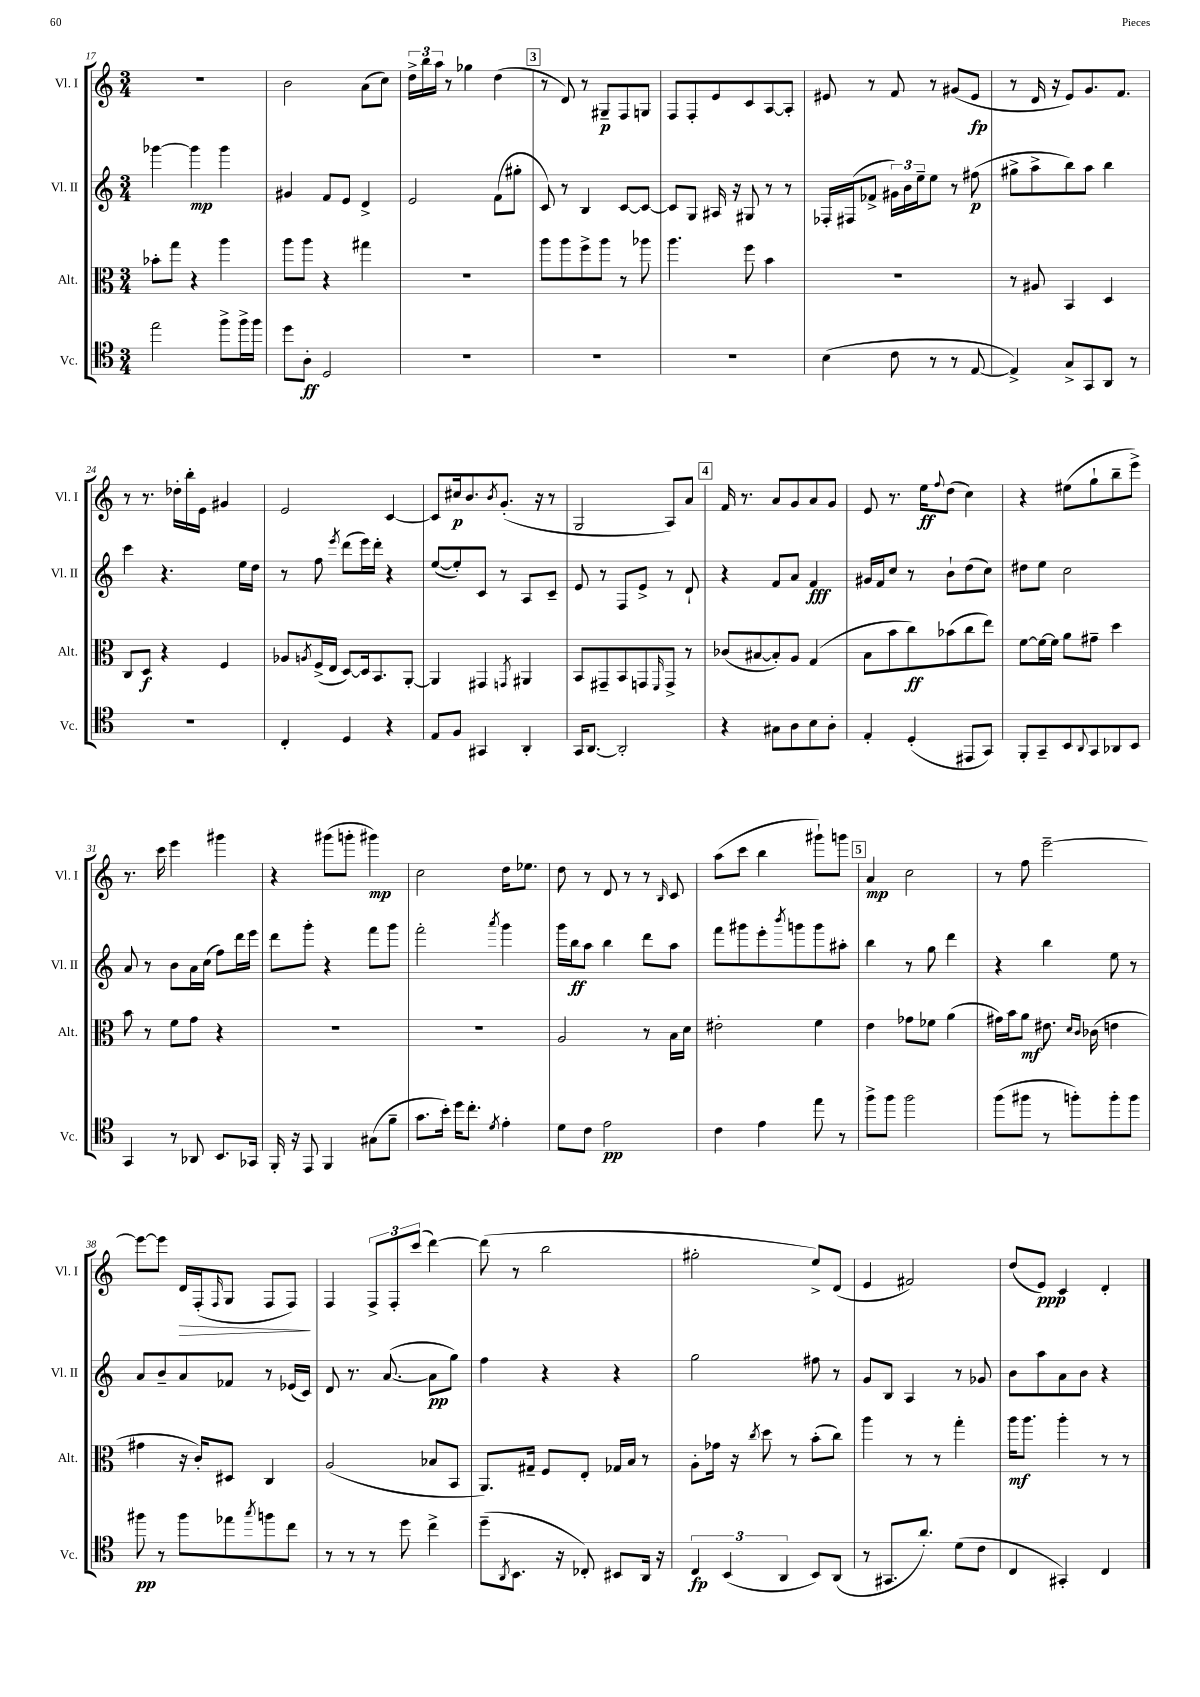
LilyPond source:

<<
\new StaffGroup <<
\new Staff = "s0" \with { instrumentName = "Vl. I" shortInstrumentName = "Vl. I" } {
    \clef treble \key c \major \numericTimeSignature \time 3/4
    R2. |
    b'2 a'8( c''8) |
    \tuplet 3/2 { d''16-> b''16 a''16 } r8 ges''4 d''4( |
    \mark \markup { \box "3" } r8 d'8) r8 gis8--\p f8 g8 |
    f8 f8-. e'8 c'8 a8~ a8-. |
    eis'8 r8 f'8 r8 gis'8( eis'8\fp |
    r8 d'16 r16 e'8) g'8. f'8. |
    r8 r8. des''16-. b''16-. e'16 gis'4 |
    e'2 c'4~ |
    c'8 cis''16\p b'8. \acciaccatura { b'8 } g'8.-.( r16 r8 |
    g2 a8) a'8 |
    \mark \markup { \box "4" } f'16 r8. a'8 g'8 a'8 g'8 |
    e'8 r8. e''16\ff \appoggiatura { f''8 } d''8( c''4) |
    r4 eis''8( g''8-! b''8-- e'''8->) |
    r8. c'''16 e'''4 gis'''4 |
    r4 gis'''8( g'''8-. gis'''4\mp) |
    c''2 d''16 ees''8. |
    d''8 r8 d'8 r8 r8 \grace { b16 } c'8 |
    a''8( c'''8 b''4 gis'''8-!) g'''8 |
    \mark \markup { \box "5" } a'4\mp c''2 |
    r8 f''8 e'''2~-- |
    e'''8~ e'''8 d'16\> f16-.( \grace { f16 } g8 f8 f8\!) |
    f4 \tuplet 3/2 { f8-> f8-. c'''8( } d'''4~) |
    d'''8( r8 b''2 |
    gis''2-. e''8->) d'8( |
    e'4 fis'2) |
    d''8( e'8\ppp) c'4 d'4-. \bar "|." |
}
\new Staff = "s1" \with { instrumentName = "Vl. II" shortInstrumentName = "Vl. II" } {
    \clef treble \key c \major \numericTimeSignature \time 3/4
    ges'''4~ ges'''4\mp ges'''4 |
    gis'4 f'8 e'8 d'4-> |
    e'2 f'8( gis''8-. |
    \mark \markup { \box "3" } c'8) r8 b4 c'8~ c'8~ |
    c'8 g8 ais16 r16 gis8 r8 r8 |
    fes16-. fis16( fes'8-> \tuplet 3/2 { gis'16) b'16 e''16-- } e''8 r8 fis''8\p( |
    gis''8-> a''8-> b''8) a''8 b''4 |
    c'''4 r4. e''16 d''16 |
    r8 f''8 \acciaccatura { e'''8 } d'''8( e'''16) d'''16-. r4 |
    e''8~( e''8-.) c'8 r8 a8 c'8-- |
    e'8 r8 f8 e'8-> r8 d'8-! |
    \mark \markup { \box "4" } r4 f'8 a'8 f'4\fff |
    gis'16 f'16 c''8 r8 b'8-! d''8( c''8) |
    dis''8 e''8 c''2 |
    a'8 r8 b'8 a'16 c''16( f''8) d'''16 e'''16 |
    d'''8 g'''8-. r4 f'''8 g'''8 |
    f'''2-. \acciaccatura { a'''8 } g'''4 |
    g'''16 b''16\ff a''8 b''4 d'''8 a''8 |
    f'''8 gis'''8 e'''8-. \acciaccatura { b'''8 } g'''8 g'''8 ais''8-. |
    \mark \markup { \box "5" } b''4 r8 g''8 d'''4 |
    r4 b''4 e''8 r8 |
    a'8 b'8-- a'8 fes'8 r8 ees'16( c'16) |
    d'8 r8. a'8.~( a'8\pp g''8) |
    f''4 r4 r4 |
    g''2 fis''8 r8 |
    g'8 b8 a4 r8 ges'8 |
    b'8 a''8 a'8 b'8 r4 \bar "|." |
}
\new Staff = "s2" \with { instrumentName = "Alt." shortInstrumentName = "Alt." } {
    \clef alto \key c \major \numericTimeSignature \time 3/4
    bes'8-. g''8 r4 a''4 |
    a''8 a''8 r4 gis''4 |
    R2. |
    \mark \markup { \box "3" } a''8 a''8 f''8-> a''8 r8 aes''8 |
    a''4. f''8 b'4 |
    R2. |
    r8 ais8 b,4 d4 |
    c8 d8\f r4 f4 |
    aes8 \acciaccatura { a8 } f16->( e16 d8~) d16 b,8. a,8~-. |
    a,4 gis,4 \acciaccatura { g,8 } ais,4 |
    b,8 gis,8-- b,8 g,8 \grace { f,16 } g,8-> r8 |
    \mark \markup { \box "4" } ces'8( bis8~ bis8-.) a8 g4( |
    b8 b'8 c''8\ff) bes'8( c''8 e''8) |
    f'8~ f'16~ f'16 a'8 gis'8-- d''4 |
    b'8 r8 f'8 g'8 r4 |
    R2. |
    R2. |
    a2 r8 b16 d'16 |
    eis'2-. f'4 |
    \mark \markup { \box "5" } e'4 ges'8 fes'8 a'4( |
    gis'16) b'16 a'8\mf eis'8. \grace { d'16 c'16 } ces'16( e'4 |
    gis'4 r16 c'16-.) dis8 c4 |
    a2( bes8 b,8 |
    a,8.) gis16-- f8 e8-. ges16 b16 r8 |
    a8-. ges'16 r16 \acciaccatura { c''8 } d''8 r8 b'8-.( c''8) |
    a''4 r8 r8 g''4-. |
    a''16\mf a''8. a''4-. r8 r8 \bar "|." |
}
\new Staff = "s3" \with { instrumentName = "Vc." shortInstrumentName = "Vc." } {
    \clef tenor \key c \major \numericTimeSignature \time 3/4
    e''2 f''8-> f''16-> f''16 |
    d''8 a8-.\ff d2 |
    R2. |
    \mark \markup { \box "3" } R2. |
    R2. |
    b4( c'8 r8 r8 e8~ |
    e4->) g8-> g,8 a,8 r8 |
    R2. |
    c4-. d4 r4 |
    e8 f8 gis,4 a,4-. |
    g,16 a,8.~ a,2-. |
    \mark \markup { \box "4" } r4 gis8 a8 b8 a8-. |
    e4-. d4-.( eis,8 g,8) |
    f,8-. g,8-- b,8 \appoggiatura { a,8 } g,8 aes,8 b,8 |
    g,4 r8 aes,8 b,8. ges,16 |
    f,16-. r16 e,8 f,4 gis8( f'8-- |
    g'8. b'16-.) d''16 c''8.-. \acciaccatura { d'8 } e'4-. |
    d'8 c'8 e'2\pp |
    c'4 e'4 e''8 r8 |
    \mark \markup { \box "5" } f''8-> f''8 f''2 |
    f''8( fis''8 r8 f''8-.) f''8-. f''8 |
    fis''8\pp r8 fis''8 ees''8 \acciaccatura { g''8 } f''8 c''8 |
    r8 r8 r8 d''8 c''4-> |
    d''8--( \acciaccatura { a,8 } b,8. r16 ces8-.) bis,8 a,16 r16 |
    \tuplet 3/2 { c4\fp b,4( a,4 } b,8) a,8( |
    r8 gis,8. a'8.-.) d'8( c'8 |
    c4 gis,4-.) c4 \bar "|." |
}
>>
>>
\layout { \context { \Score currentBarNumber = #17 } }
